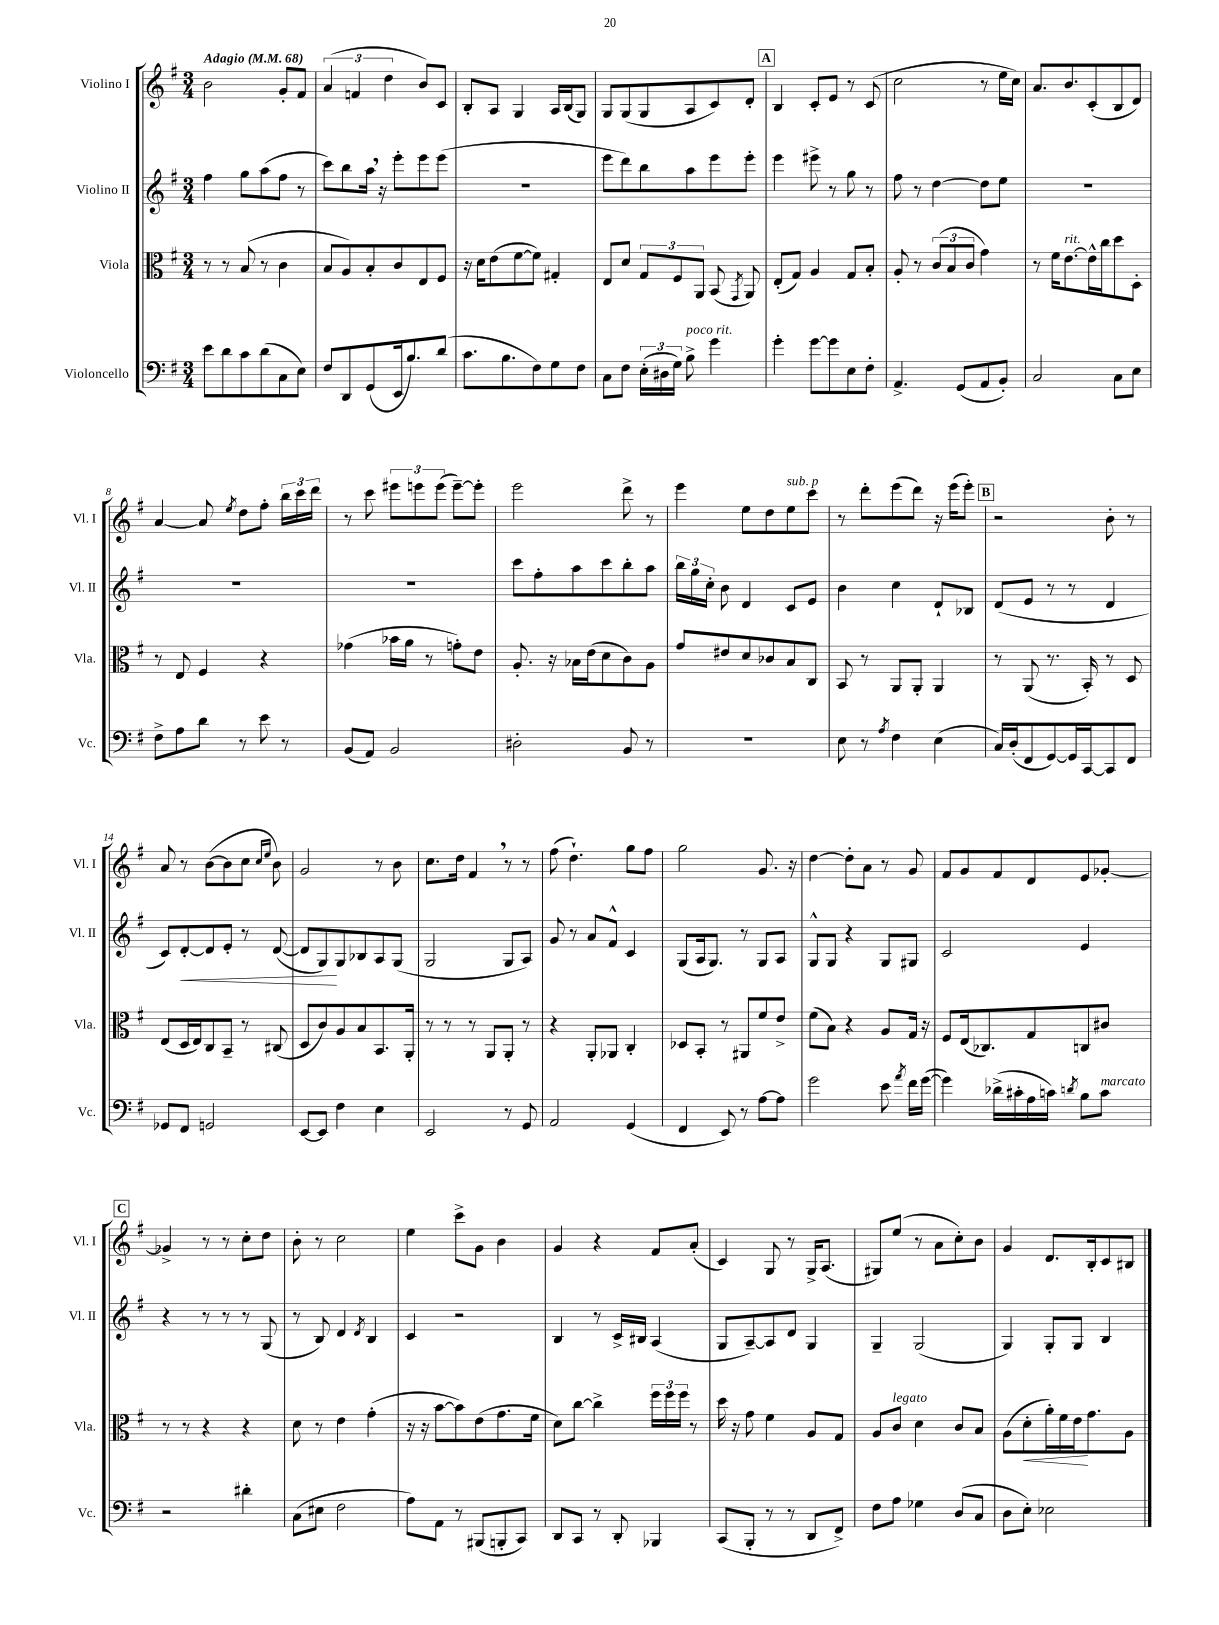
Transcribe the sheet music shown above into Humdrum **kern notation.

**kern	**kern	**kern	**kern
*staff4	*staff3	*staff2	*staff1
*clefF4	*clefC3	*clefG2	*clefG2
*k[f#]	*k[f#]	*k[f#]	*k[f#]
*M3/4	*M3/4	*M3/4	*M3/4
*MM68	*MM68	*MM68	*MM68
8e\L	8r	4ff#\	2b\
8d\	8r	.	.
8c\	(8B/	8gg\L	.
(8d\	8r	(8aa\	.
8C\	4c\	8ff#\J	8g'/L
8E\J)	.	8r	8f#/J
=	=	=	=
8F#/L	8B/L	8ccc\L)	(6a/
8DD/	8A/)	8bb\	.
.	.	.	6f/
(8GG/	8B'/	16aa\Jk	.
.	.	16r	.
.	.	.	6dd\
16EE/k	8c/	8eee'\L	.
8.B/)	.	.	.
.	8E/	8eee\	8b/L)
(8d/J	8F#/J	(8eee\J	8c/J
=	=	=	=
8.c\L	16r	2.r	8B'/L
.	16d\LK	.	.
.	(8e\	.	8A/J
8.B\	.	.	.
.	[8f#\	.	4G/
8F#\)	8f#\]J)	.	.
8G\	4G#'/	.	16A/LL
.	.	.	(16B/J
8F#\J	.	.	8G/J)
=	=	=	=
8C\L	8E/L	8eee\L	8G/L
8F#\J	8d/J	8ddd\)	(8G/
(24E'\LL	12G/L	8bb\	8G/
24D#\	.	.	.
24G\JJ)	12F#/	.	.
8B^\	.	8aa\	8A/
.	12AA/J	.	.
4g\	(8BB/	8eee\	8c/)
.	8qGG/	.	.
.	8AA/)	8eee'\J	8d'/J
=	=	=	=
4g'\	(8E'/L	4eee\	4B/
.	8G/J)	.	.
[8g\L	4A/	8eee#^\	8c'/L
8g\]	.	8r	8e/J
8E\	8G/L	8gg\	8r
8F#'\J	8B'/J	8r	(8c/
=	=	=	=
4.AA^/	8A'/	8ff#\	2cc\
.	8r	8r	.
.	(12c/L	[4dd\	.
.	12B/	.	.
(8GG/L	.	.	.
.	12c/J	.	.
8AA/	4g\)	8dd\]L	8r
8BB'/J)	.	8ee\J	16ee\LL
.	.	.	16cc\JJ)
=	=	=	=
2C/	8r	2.r	8.a/L
.	16f#\LK	.	.
.	[8.e\	.	8.b/
.	16e^^\]L	.	(8c'/
.	16cc\J	.	.
8C\L	8dd\	.	8B/
8E\J	8D'\J	.	8d/J)
=	=	=	=
8F#^\L	8r	2.r	[4a/
8A\	8E/	.	.
8d\J	4F#/	.	8a/]
.	.	.	8qee/
8r	.	.	8dd\L
8e\	4r	.	8ff#'\J
8r	.	.	24bb\LL
.	.	.	24ccc\
.	.	.	24ddd\JJ
=	=	=	=
(8BB/L	(4g-\	2.r	8r
8AA/J)	.	.	8ccc\
2BB/	16b-\LL	.	12eee#\L
.	16a\JJ	.	.
.	.	.	12eee\
.	8r	.	.
.	.	.	(12eee\J
.	8g'\L)	.	[8eee~\L)
.	8e\J	.	8eee'\]J
=	=	=	=
2D#'\	8.A'/	8ccc\L	2eee\
.	.	8ff#'\	.
.	16r	.	.
.	16B-\LL	8aa\	.
.	(16e\J	.	.
.	8d\	8ccc\	.
8BB/	8c\)	8bb'\	8ddd^\
8r	8A\J	8aa\J	8r
=	=	=	=
2.r	8g/L	24bb\LL	4eee\
.	.	24gg\	.
.	.	24cc'\JJ	.
.	8e#/	8b\	.
.	8d/	4d/	8ee\L
.	8c-/	.	8dd\
.	8B/	8c/L	8ee\
.	8C/J	8e/J	8ccc\J
=	=	=	=
8E\	8BB/	4b\	8r
8r	8r	.	8ddd'\L
8qA/	.	.	.
4F#\	8AA/L	4cc\	(8eee\
.	8AA'/J	.	8ddd\J)
(4E\	4AA/	8d`/L	16r
.	.	.	(16eee\LK
.	.	8B-/J	8eee'\J)
=	=	=	=
16C/LL)	8r	(8d/L	2r
(16D'/J	.	.	.
8FF#/	(8AA/	8e/J	.
[8GG/)	8.r	8r	.
16GG/]L	.	8r	.
[16CC/J	16BB'/)	.	.
8CC/]	8r	4d/	8b'\
8FF#/J	8D/	.	8r
=	=	=	=
8GG-/L	(8E/L	8c/L)	8a/
8FF#/J	16D/L	[8d'/	8r
.	16E/J)	.	.
2GG/	8C/	8d/]	([8b\L
.	8BB~/J	8e'/J	8b\]
.	8r	8r	8cc\J
.	.	.	16qqcc/LL
.	.	.	16qqee/JJ
.	(8C#/	([8d/	8b\)
=	=	=	=
[8EE/L	8D/L	8d/]L	2g/
8EE/]J	8c/)	8G/)	.
4F#\	8A/	8G/	.
.	8B/	8B-/	.
4E\	8.BB/	8A/	8r
.	.	(8G/J	8b\
.	16AA'/Jk	.	.
=	=	=	=
2EE/	8r	2G/	8.cc\L
.	8r	.	.
.	.	.	16dd\Jk
.	8r	.	4f#/
.	8AA/L	.	.
8r	8AA'/J	8G/L	8r
8GG/	8r	8A/J)	8r
=	=	=	=
2AA/	4r	8g/	(8ff#\
.	.	8r	4.dd`\)
.	8AA'/L	8a/L	.
.	8AA-/J	8f#^^/J	.
(4GG/	4C'/	4c/	8gg\L
.	.	.	8ff#\J
=	=	=	=
4FF#/	8D-/L	(8G/L	2gg\
.	8BB'/J	16A/k	.
.	.	8.G/J)	.
8EE/)	8r	.	.
8r	8AA#/L	8r	.
[8A\L	8f#/	8G/L	8.g/
8A\]J	8e^/J	8A/J	.
.	.	.	16r
=	=	=	=
2g\	(8f#\L	8G^^/L	[4dd\
.	8B\J)	8G/J	.
.	4r	4r	8dd'\]L
.	.	.	8a\J
8e\	8A/L	8G/L	8r
8qa/	.	.	.
16f#\LL	16G/Jk	8G#/J	8g/
([16g\JJ	16r	.	.
=	=	=	=
4g\])	8F#/L	2c/	8f#/L
.	(16E/k	.	8g/
.	8.C-/)	.	.
(16d-^\LL	.	.	8f#/
16c#'\	.	.	.
16A\	8G/	.	8d/
16c\JJ)	.	.	.
8qd/	.	.	.
8B\L	8C/	4e/	8e/
8c\J	8c#/J	.	[8g-'/J
=	=	=	=
2r	8r	4r	4g-^/]
.	8r	.	.
.	4r	8r	8r
.	.	8r	8r
4d#'\	4r	8r	8cc'\L
.	.	(8G/	8dd\J
=	=	=	=
(8C\L	8d\	8r	8b'\
8E#\J	8r	8B/)	8r
2F#\	4e\	4d/	2cc\
.	.	8qd/	.
.	(4g'\	4B/	.
=	=	=	=
8A\L)	16r	4c/	4ee\
.	16r	.	.
8AA\J	[8b\L	.	.
8r	8b\])	2r	8ccc^\L
(8BBB#/L	(8e\	.	8g\J
8BBB'/	8.g\	.	4b\
8CC/J)	.	.	.
.	16f#\Jk	.	.
=	=	=	=
8DD/L	8d\L)	4B/	4g/
8CC/J	[8cc\J	.	.
8r	4cc^\]	8r	4r
8DD'/	.	16c^/LL	.
.	.	16B#/JJ	.
4BBB-/	24ff#\LL	(4A/	8f#/L
.	24ff#\	.	.
.	24ff#\JJ	.	.
.	8r	.	(8a'/J
=	=	=	=
(8CC/L	16dd\	8G/L	4c/)
.	16r	.	.
8BBB'/J	8g\	[8A~/)	.
8r	4f#\	8A/]	8G/
8r	.	8d/J	8r
8DD/L	8A/L	4G/	16G^/LK
.	.	.	(8.A/J
8FF#^/J)	8G/J	.	.
=	=	=	=
8F#\L	8A/L	4G~/	8G#/L)
8A\J	8c/J	.	(8ee/J
4G-\	4d\	(2G/	8r
.	.	.	8a\L
(8D/L	8c/L	.	8cc'\)
8C/J	8B/J	.	8b\J
=	=	=	=
8D\L	(8A\L	4G/)	4g/
8E'\J)	8d'\	.	.
2E-\	16a'\L)	8G'/L	8.d/L
.	16f#\	.	.
.	16e\J	8G/J	.
.	8.g\	.	16B'/k
.	.	4B/	8c/
.	8A\J	.	8B#/J
==	==	==	==
*-	*-	*-	*-
